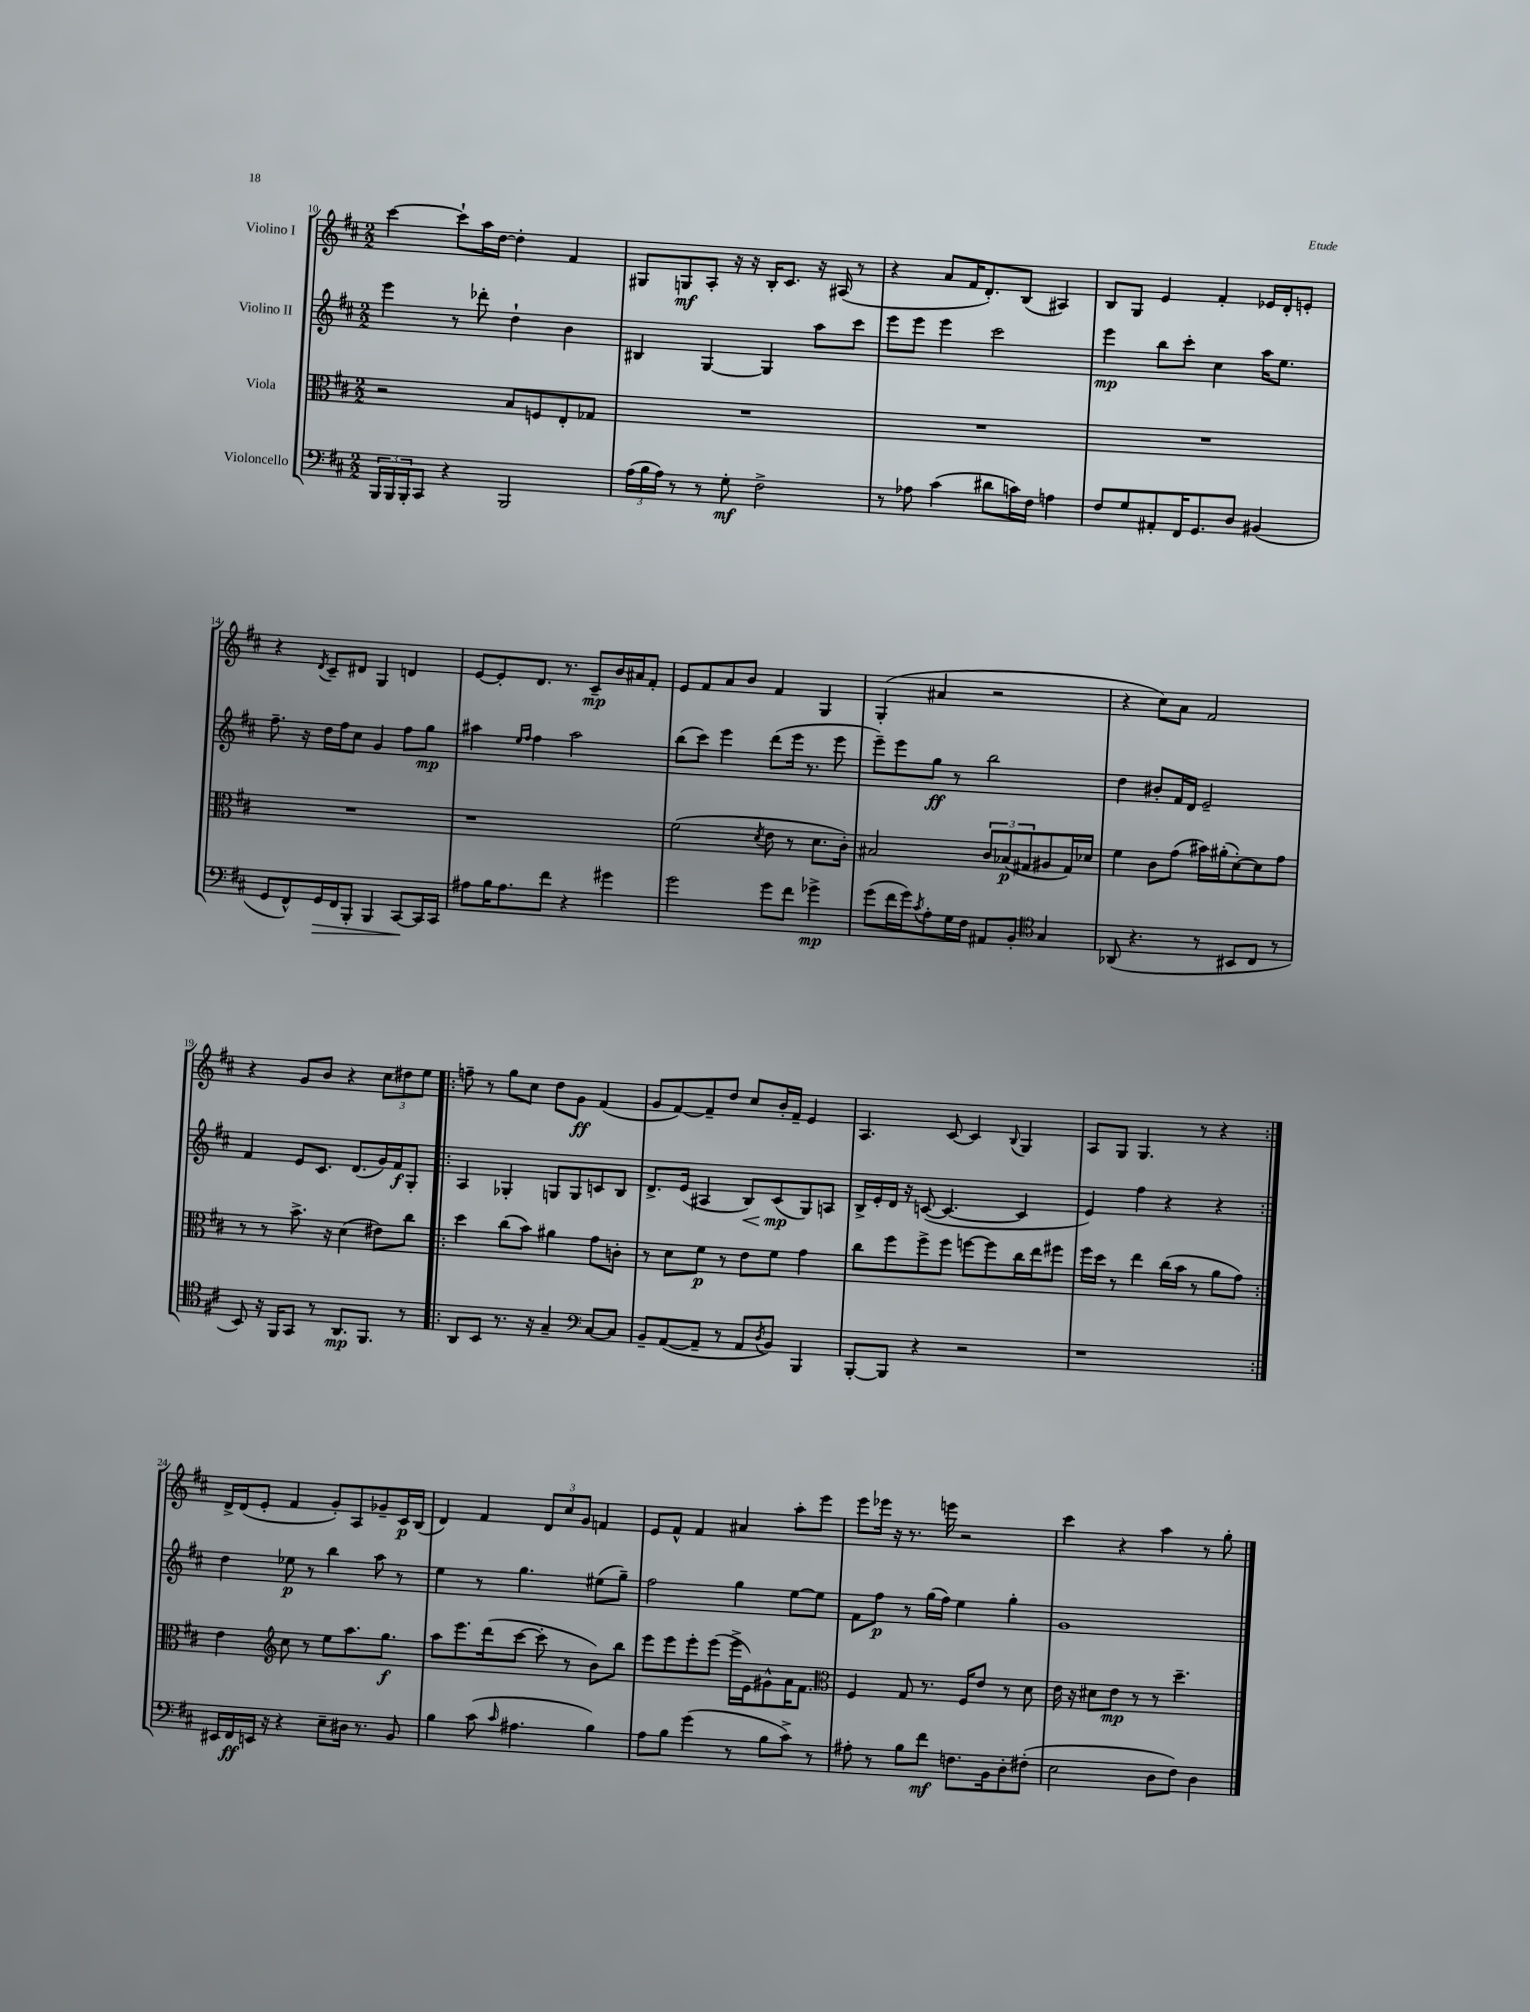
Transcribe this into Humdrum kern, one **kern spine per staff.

**kern	**kern	**kern	**kern
*staff4	*staff3	*staff2	*staff1
*clefF4	*clefC3	*clefG2	*clefG2
*k[f#c#]	*k[f#c#]	*k[f#c#]	*k[f#c#]
*M2/2	*M2/2	*M2/2	*M2/2
24BBB	2r	4eee	[4ccc#
24BBB	.	.	.
24BBB'	.	.	.
8CC#	.	.	.
4r	.	8r	8ccc#`]
.	.	8ddd-'	16aa
.	.	.	[16dd
2BBB	8B	4dd`	4dd']
.	8F	.	.
.	8E'	4b	4f#
.	8G-	.	.
=	=	=	=
(24A	1r	4B#	8G#
24B	.	.	.
24A)	.	.	.
8r	.	.	8G
8r	.	[4G	8A'
8G'	.	.	16r
.	.	.	16r
2F#^	.	4G]	16B'
.	.	.	8.c#
.	.	8aa	16r
.	.	.	(16A#
.	.	8ccc#	8r
=	=	=	=
8r	1r	8eee	4r
8A-	.	8eee	.
(4c#	.	4eee	8a
.	.	.	16f#
.	.	.	8.d')
8d#	.	2ccc#	.
16c)	.	.	(8B
16F#	.	.	.
4A	.	.	4A#)
=	=	=	=
8F#	1r	4eee	8B
8G	.	.	8G
8AA#'	.	8bb	4e
16FF#	.	8ccc#'	.
8.GG	.	.	.
.	.	4cc#	4f#'
8D	.	.	.
(4BB#	.	16aa	16e-
.	.	8.ee	16d'
.	.	.	8e'
=	=	=	=
8GG	1r	8.ff#~	4r
8FF#^^)	.	.	.
.	.	16r	.
.	.	.	8qd
16GG	.	16dd	8c#~
16FF#	.	16ff#	.
8BBB'	.	8cc#	8d#
4BBB	.	4g	4G
[8CC#	.	8ff#	4d
16CC#]	.	8gg	.
16CC#	.	.	.
=	=	=	=
8A#	1r	4aa#	[8e
16B	.	.	8e']
8.A#	.	.	.
.	.	16qqee	.
.	.	16qqff#	.
.	.	4ff#	8.d
8f#	.	.	.
.	.	.	8.r
4r	.	2aa#	.
.	.	.	8c#~
4g#	.	.	16b
.	.	.	16a#
.	.	.	8f#'
=	=	=	=
2g	(2f#	(8bb	8e
.	.	8ccc#)	8f#
.	.	4eee	8a
.	.	.	8b
.	8qd	.	.
8g	8e	(8ddd	4f#
8f#	8r	16eee	.
.	.	8.r	.
4g-^	8.d	.	4G
.	.	8eee	.
.	16c#')	.	.
=	=	=	=
(8g	2B#	8eee~)	(4G'
16f#	.	8eee	.
16g)	.	.	.
8qc#	.	.	.
8A'	.	8gg	4a#
16G	.	8r	.
16F#	.	.	.
8AA#	12c#	2bb	2r
.	(12B-	.	.
8BB'	.	.	.
.	12G#	.	.
*clefC4	*	*	*
4G	8A#	.	.
.	16G#)	.	.
.	16d-	.	.
=	=	=	=
(8AA-	4f#	4dd	4r
4.r	.	.	.
.	8c#	8b#'	8cc#)
.	(8g	16f#	8a
.	.	16d	.
8r	16b#)	2e~	2f#
.	(16a#'	.	.
8BB#	[8d')	.	.
8C#	8d]	.	.
8r	8g	.	.
=	=	=	=
8BB)	8r	4f#	4r
16r	8r	.	.
16FF#	.	.	.
8GG	8.b^	8e	8g
8r	.	8.c#	8b
.	16r	.	.
8.AA	(4d	.	4r
.	.	(8.d	.
8.FF#	.	.	.
.	8e#)	16g)	12cc#
.	.	16f#	.
.	.	.	12dd#
8r	8cc#	8G'	.
.	.	.	12ee
=!|:	=!|:	=!|:	=!|:
8AA	4dd	4A	8ff~
8BB	.	.	8r
8.r	(8cc#	4G-'	8gg
.	8b)	.	8cc#
16r	.	.	.
4G~	4a#	8G	8dd
.	.	8G	8g
*clefF4	*	*	*
[8C#	8g	8c	(4f#
8C#]	8c'	8B	.
=	=	=	=
8BB~	8r	8.d^	8g
([8AA	8d	.	[8f#)
.	.	(16e	.
8AA~]	8f#	4A#	8f#~]
8r	8r	.	8dd
8AA	8e	8B)	8cc#
8qD	.	.	.
8BB)	8f#	(8c#	16b'
.	.	.	16f#~
4BBB	4g	8G)	4e
.	.	8A	.
=	=	=	=
[8BBB'	8cc#	16B^	4.A
.	.	16e'	.
8BBB]	8ff#	16d	.
.	.	16r	.
4r	8ff#^	([8c	.
.	8ff#	4.c_	[8c#
2r	[8ff	.	4c#]
.	8ff]	.	.
.	.	.	8qqB
.	16cc#	4c]	4G
.	16ee	.	.
.	8ff#	.	.
=	=	=	=
1r	16ff#	4e)	8A
.	16dd	.	.
.	8r	.	8G
.	4ee	4ff#	4.G
.	(16cc#	4r	.
.	16b	.	.
.	8r	.	8r
.	8a	4r	4r
.	8g)	.	.
=:|!	=:|!	=:|!	=:|!
16EE#	4e	4dd	16d^
16FF#	.	.	(16d
16EE	.	.	8e'
16r	.	.	.
*	*clefG2	*	*
4r	8cc#	8ee-	4f#
.	8r	8r	.
8E~	8ee	4bb	8g')
16D#	8.aa	.	8A
8.r	.	.	.
.	.	8aa	8g-~
.	8.gg	.	.
8BB	.	8r	16c#
.	.	.	(16B
=	=	=	=
4B	8aa	4ee	4d)
.	8.eee	.	.
(8c#	.	8r	4f#
.	(16ddd	.	.
16qqc#	.	.	.
4.A#	[8ccc#	4.gg	.
.	8ccc#']	.	12d
.	.	.	12cc#
.	8r	.	.
.	.	.	12g
4B)	8b)	(8ee#	4f
.	8bb	8gg~)	.
=	=	=	=
8A	8eee	2ff#	8e
8B	8eee	.	8f#^^
(4g	8eee'	.	4f#
.	(8eee	.	.
8r	16eee^	4gg	4a#
.	16e)	.	.
8B	8g#^^	.	.
8c#^)	16a	[8ee	8aa'
.	8.f#	.	.
8r	.	8ee]	8eee
=	=	=	=
*	*clefC3	*	*
8A#'	4F#	8f#	8eee
8r	.	8ff#	16eee-
.	.	.	16r
8B	8G	8r	8.r
8f#	8.r	(16gg	.
.	.	16ff#)	16eee
8.F	.	4ee	2r
.	16F#	.	.
.	8e	.	.
16BB	.	.	.
8D'	8r	4gg'	.
(8F#'	8d	.	.
=	=	=	=
2E	16e	1g	4ccc#
.	16r	.	.
.	8d#	.	.
.	8e	.	4r
.	8r	.	.
8D	8r	.	4aa
8F#)	4.dd~	.	.
4D	.	.	8r
.	.	.	8gg'
==	==	==	==
*-	*-	*-	*-
